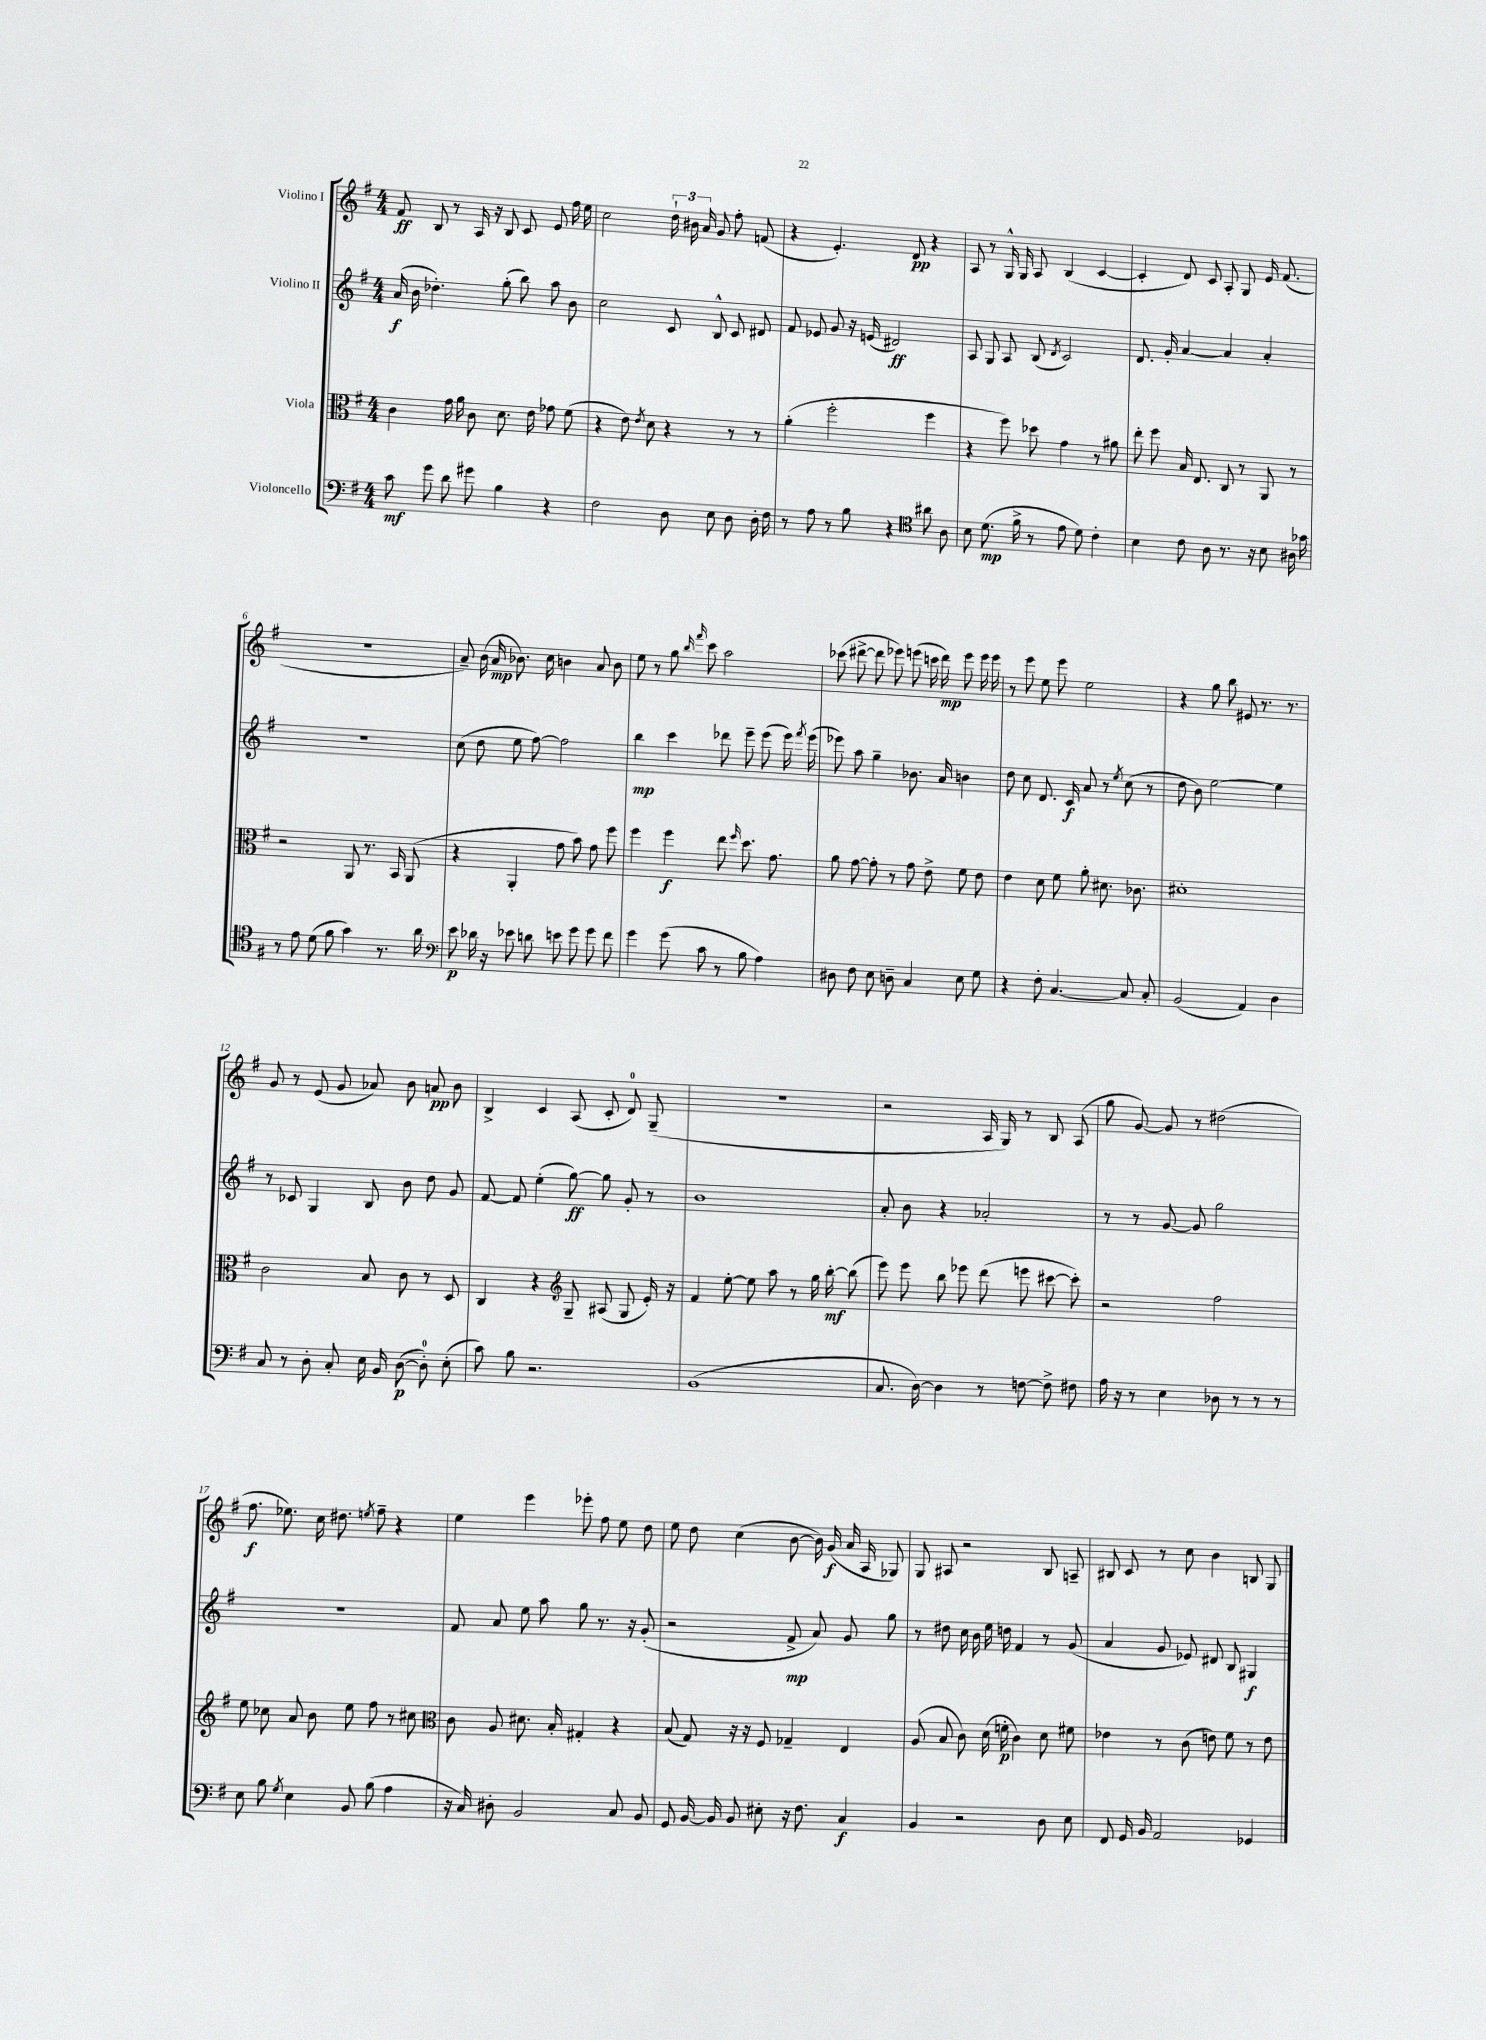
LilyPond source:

<<
\new StaffGroup <<
\new Staff = "s0" \with { instrumentName = "Violino I" } {
    \clef treble \key g \major \numericTimeSignature \time 4/4
    \autoBeamOff fis'8\ff b8 r8 a16 r16 b8 c'8 e'8 fis''16 e''16 |
    c''2 \tuplet 3/2 { d''16-! bis'16 a'16 } g'8 fis''8-. f'8( |
    r4 e'4.-.) d'8\pp r4 |
    a8 r8 g16-^ g16 a8 b4( c'4~ |
    c'4-. d'8) c'8 a8-. g8 e'16 fis'8.( |
    r1 |
    a'8--) b'16( a'16\mp bes'8.) c''16 b'4 a'8 b'8 |
    e''8 r8 g''8 \grace { b''16 fis'''16 } c'''8 a''2 |
    ces'''8( dis'''8~-> dis'''8 ees'''8) e'''8( c'''16 dis'''16\mp) e'''8 e'''16 e'''16 |
    r8 e'''8 e''8 e'''8 e''2 |
    r4 g''8 b''8 eis'8 r8. r8. |
    g'8 r8 e'8( g'8 aes'8) b'8 a'8\pp b'8 |
    b4-> c'4 a8( c'8-. d'8-0) g8--( |
    r1 |
    r2 a16 g16) r8 b8 a8( |
    g''8 g'8~) g'8 r8 dis''2( |
    fis''8.\f ees''8.) c''16 dis''8. \acciaccatura { e''8 } fis''8-- r4 |
    e''4 e'''4 ees'''8-. fis''8 e''8 d''8 |
    e''8 d''8 c''4( b'8~ b'16) g'16\f( a'16 a16 ges8) |
    g8 ais8 r2 b8 a8-- |
    bis8 c'8 r8 c''8 b'4 b8 g8 \bar "|." |
}
\new Staff = "s1" \with { instrumentName = "Violino II" } {
    \clef treble \key g \major \numericTimeSignature \time 4/4
    \autoBeamOff a'16\f( b'16 des''4.-.) g''8-.( b''8) a''8 b'8 |
    c''2 c'8 b8-^ c'8 dis'8 |
    fis'8 ees'8 g'8 r16 e'16( dis'2\ff) |
    a8 g8 a8 b8( \acciaccatura { d'8 } c'2) |
    d'8. g'16-. a'4~ a'4 a'4-. |
    R1 |
    c''8( d''8 e''8 fis''8~) fis''2 |
    b''4\mp c'''4 des'''8 e'''8-- e'''8( e'''16) \acciaccatura { fis'''8 } e'''16( |
    ees'''8) a''8 g''4-- bes'8. a'16 b'4 |
    d''8 c''8 d'8. c'16\f a'8 r8 \acciaccatura { e''8 } c''8( r8 |
    d''8 b'8) e''2~ e''4 |
    r8 ces'8 g4 b8 b'8 d''8 g'8 |
    fis'8~ fis'8 e''4-.( g''8~\ff) g''8 g'8-. r8 |
    b'1 |
    a'8-. b'8 r4 aes'2-. |
    r8 r8 g'8~ g'8 g''2 |
    r1 |
    fis'8 a'8 e''8 a''8 g''8 r8. r16 g'8-.( |
    r2 fis'8->\mp a'8) g'8 g''8 |
    r8 dis''8 c''16 b'16 e''16 d''16 fis'4 r8 g'8( |
    a'4 g'8 ees'8) dis'8 b8 gis4\f \bar "|." |
}
\new Staff = "s2" \with { instrumentName = "Viola" } {
    \clef alto \key g \major \numericTimeSignature \time 4/4
    \autoBeamOff c'4 g'16 a'16 c'8 d'8. e'16 ges'8 fis'8( |
    r4 e'8) \acciaccatura { e'8 } d'8 r4 r8 r8 |
    a'4-.( fis''2-. fis''4 |
    r4 fis''8) des''8 g'4 r8 ais'8 |
    e''8-. fis''8 b16 e8. c8 r8 a,8 r8 |
    r2 a,8 r8. b,16 a,8( |
    r4 a,4-. g'8 b'8) g'8 fis''8 |
    fis''4 fis''4\f e''8 \grace { fis''16 } d''8. g'8. |
    a'8 g'8~ g'8-. r8 g'8 e'8-> fis'8 e'8 |
    e'4 d'8 fis'8 a'8-. dis'8. ces'8. |
    dis'1-. |
    c'2 b8 c'8 r8 d8 |
    c4 r4 \clef treble g8-- ais8( g8 e'16-.) r16 |
    fis'4 e''8~-. e''8 a''8 r8 g''16 b''16~-.\mf b''8( |
    e'''8) e'''8 b''8 ees'''8 d'''8( e'''8 cis'''8~ cis'''8-.) |
    r2 fis''2 |
    e''8 ces''8 a'8 b'8 e''8 fis''8 r8 cis''8 |
    \clef alto c'8 a8 dis'8. b16-. gis4-. r4 |
    b8( g8) r16 r16 fis8 ges4-- e4 |
    a8( b8 c'8) d'16( f'16-.\p c'4) d'8 fis'8 |
    ees'4 r8 c'8( e'8) fis'8 r8 e'8 \bar "|." |
}
\new Staff = "s3" \with { instrumentName = "Violoncello" } {
    \clef bass \key g \major \numericTimeSignature \time 4/4
    \autoBeamOff c'8\mf g'8 d'8 gis'8 b4 r4 |
    fis2 d8 e8 d8 d16-. fis16 |
    r8 a8 r8 b8 r4 \clef tenor ais'8 a8 |
    b8 d'8.\mp( fis'16-> r8 e'8 d'8) c'4-. |
    b4 c'8 a8 r8. r16 b8 ais16 ges'16 |
    r8 e'8 d'8( fis'8 g'4) r8. a'16 |
    \clef bass e'8\p des'16 r16 ees'8 d'8 e'8 g'8 g'8 fis'8 |
    g'4 g'8( c'8 r8 b8 a4) |
    dis8 fis8 e8 d8-- c4 e8 g8 |
    r4 fis8-. c4.~ c8 c8-. |
    b,2( a,4) d4 |
    c8 r8 d8-. c8-. e16 b,16 d8~\p( d8-0-.) e8-.( |
    c'8) b8 r2. |
    b,1( |
    c8. d16~) d4 r8 f8~ f8-> fis8 |
    a16 r16 r8 e4 des8 r8 r8 r8 |
    e8 b8 \acciaccatura { g8 } e4 b,8 b8( a4 |
    r16 c16) dis8-. b,2 c8 b,8 |
    g,8 b,16~ b,16 b,8 eis8-. r16 fis8. c4\f |
    b,4 r2 d8 e8 |
    fis,8 g,16 b,16 a,2 ges,4 \bar "|." |
}
>>
>>
